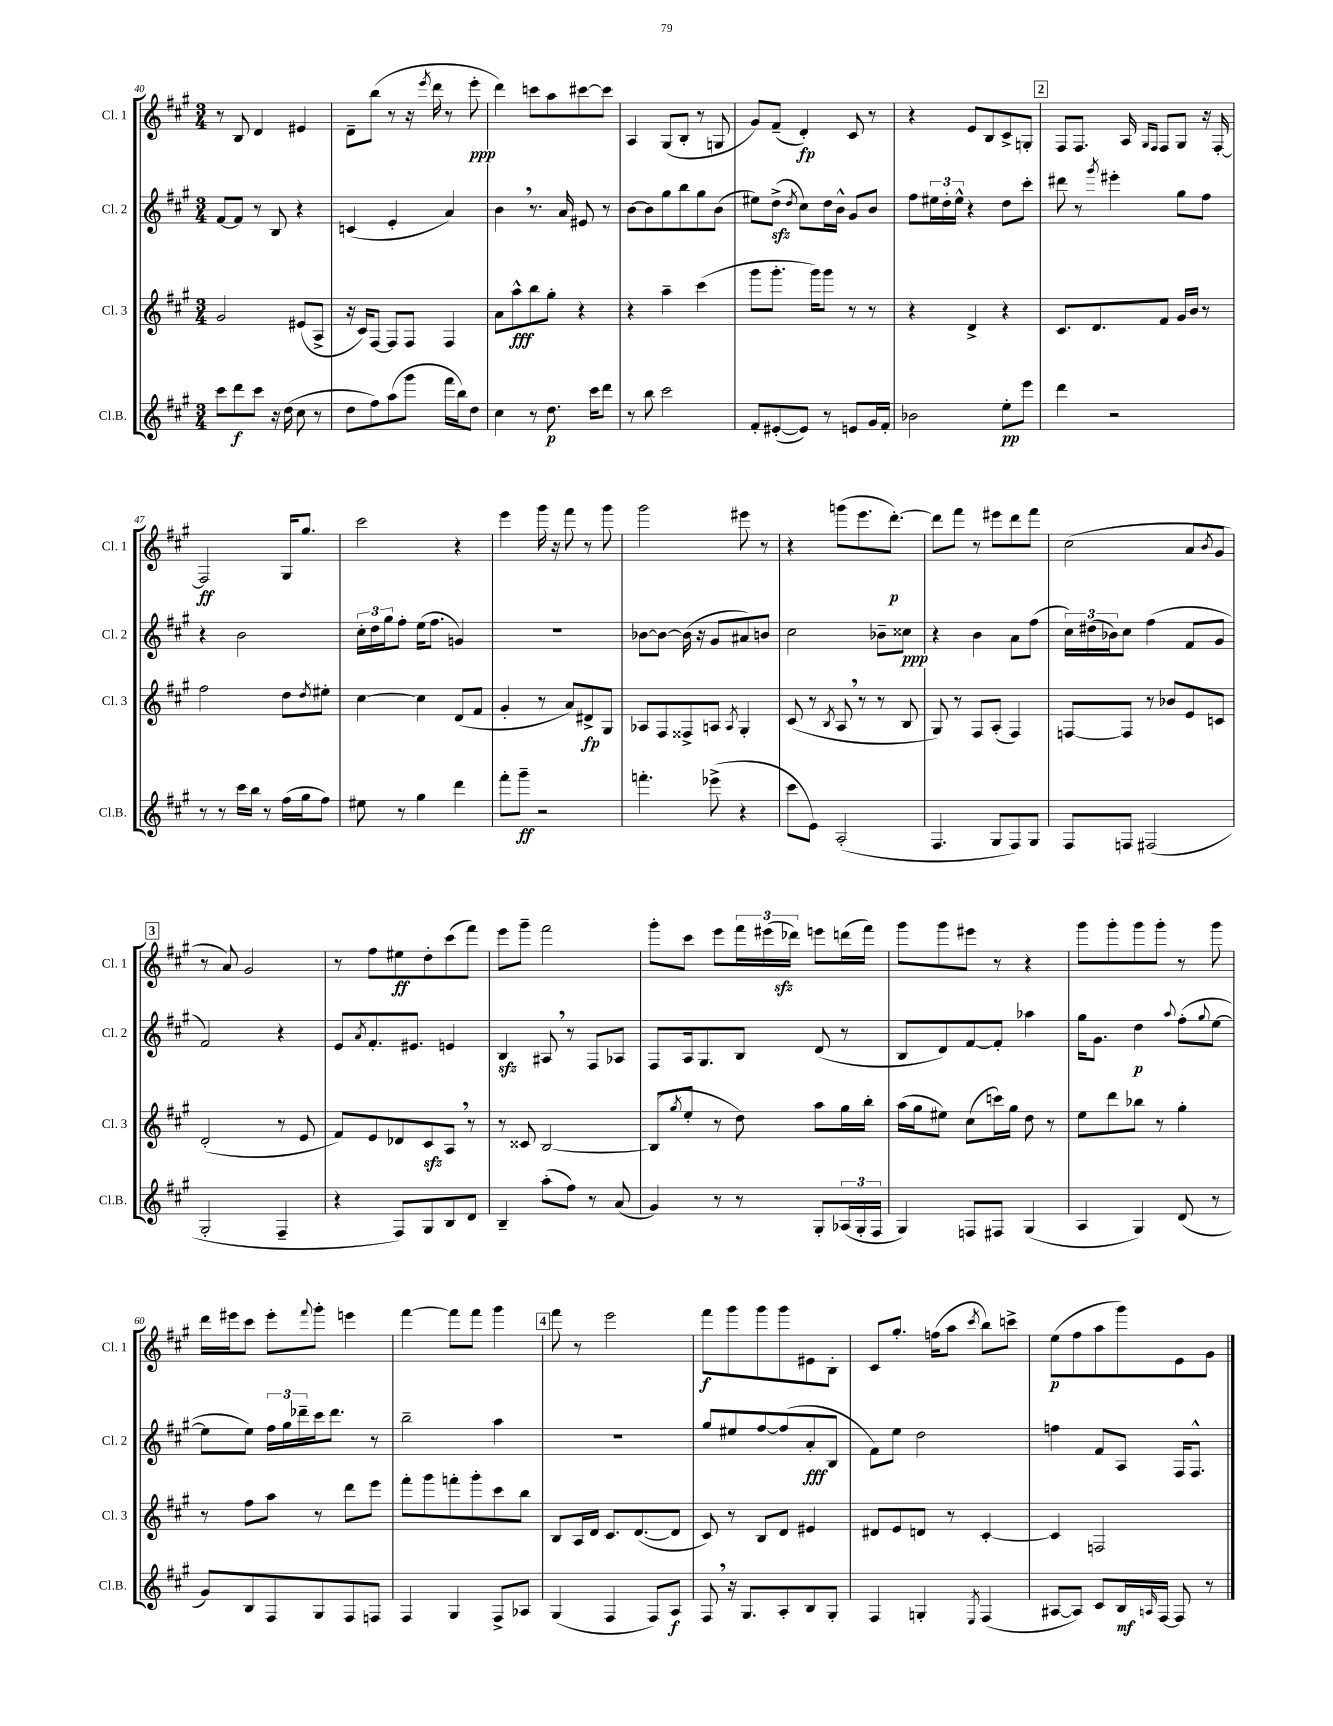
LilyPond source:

<<
\new StaffGroup <<
\new Staff = "s0" \with { instrumentName = "Cl. 1" shortInstrumentName = "Cl. 1" } {
    \clef treble \key a \major \numericTimeSignature \time 3/4
    r8 b8 d'4 eis'4 |
    d'8-- b''8( r8 r16 \acciaccatura { e'''8 } d'''16 r8 e'''8-.\ppp |
    d'''4) c'''8 a''8 cis'''8~ cis'''8 |
    a4 gis8( b8-. r8 g8 |
    gis'8) fis'8--( d'4-.\fp) cis'8 r8 |
    r4 e'8 b8 cis'8-> g8-. |
    \mark \markup { \box "2" } fis8 fis8. a16 \grace { gis16 fis16 } fis8 gis8 r16 fis16~-. |
    fis2\ff gis16 gis''8. |
    cis'''2 r4 |
    e'''4 gis'''16 r16 fis'''8 r8 gis'''8 |
    gis'''2 eis'''8 r8 |
    r4 g'''8( e'''8. d'''8.~-.\p) |
    d'''8 fis'''8 r8 eis'''8 d'''8 fis'''8 |
    cis''2( a'8 \acciaccatura { b'8 } gis'8 |
    \mark \markup { \box "3" } r8 a'8) gis'2 |
    r8 fis''8 eis''8\ff d''8-. cis'''8( fis'''8) |
    e'''8 gis'''8-- fis'''2 |
    gis'''8-. cis'''8 e'''8 \tuplet 3/2 { fis'''16 eis'''16( des'''16\sfz) } e'''8 d'''16( fis'''16) |
    gis'''8 gis'''8 eis'''8 r8 r4 |
    gis'''8 gis'''8-. gis'''8 gis'''8-. r8 gis'''8 |
    d'''16 eis'''16 cis'''8 eis'''8-. \appoggiatura { fis'''8 } gis'''8-. e'''4 |
    fis'''4~ fis'''8 fis'''8 gis'''4 |
    \mark \markup { \box "4" } fis'''8 r8 e'''2 |
    fis'''8\f gis'''8 gis'''8 gis'''8 eis'8 b8-. |
    cis'8 gis''8.-. f''16( a''8 \acciaccatura { cis'''8 } b''8) c'''8-> |
    e''8\p( fis''8 a''8 gis'''8) e'8 gis'8 \bar "|." |
}
\new Staff = "s1" \with { instrumentName = "Cl. 2" shortInstrumentName = "Cl. 2" } {
    \clef treble \key a \major \numericTimeSignature \time 3/4
    fis'8~ fis'8 r8 b8 r4 |
    c'4( e'4-. a'4) |
    b'4 \breathe r8. a'16 eis'8 r8 |
    b'8~ b'8 gis''8 b''8 gis''8 b'8( |
    eis''8) d''8->\sfz( \acciaccatura { d''8 } cis''8) d''16 b'16-^ gis'8 b'8 |
    fis''8 \tuplet 3/2 { eis''16 d''16-. eis''16-^ } r4 d''8 cis'''8-. |
    \mark \markup { \box "2" } dis'''8 r8 \acciaccatura { gis'''8 } eis'''4-. gis''8 fis''8 |
    r4 b'2 |
    \tuplet 3/2 { cis''16-. d''16 gis''16 } fis''8-. e''16( fis''8. g'4) |
    R2. |
    bes'8~ bes'8~ bes'16( r16 gis'8 ais'8) b'8 |
    cis''2 bes'8-- cisis''8\ppp |
    r4 b'4 a'8 fis''8( |
    \tuplet 3/2 { cis''16) dis''16( bes'16) } cis''8 fis''4( fis'8 gis'8 |
    \mark \markup { \box "3" } fis'2) r4 |
    e'8 \acciaccatura { a'8 } fis'8.-. eis'8. e'4 |
    b4\sfz ais8 \breathe r8 fis8 aes8 |
    fis8 a16 gis8. b8 d'8( r8 |
    b8 d'8) fis'8~ fis'8-. aes''4 |
    gis''16 gis'8. d''4\p \appoggiatura { a''8 } fis''8-.( \appoggiatura { gis''8 } e''8~ |
    e''8 e''8) \tuplet 3/2 { fis''16 gis''16 des'''16-- } cis'''16 des'''8. r8 |
    b''2-- a''4 |
    \mark \markup { \box "4" } R2. |
    gis''8 eis''8 fis''8~ fis''8( a'8-.\fff b8 |
    fis'8) e''8 d''2 |
    f''4 fis'8 a8 fis16 fis8.-^ \bar "|." |
}
\new Staff = "s2" \with { instrumentName = "Cl. 3" shortInstrumentName = "Cl. 3" } {
    \clef treble \key a \major \numericTimeSignature \time 3/4
    gis'2 eis'8( a8-> |
    r16 cis'16) fis8~ fis8 fis8 fis4 |
    a'8 a''8-^\fff b''8 gis''8-. r4 |
    r4 a''4-- cis'''4( |
    gis'''8 gis'''8.-. gis'''16) gis'''8 r8 r8 |
    r4 d'4-> r4 |
    \mark \markup { \box "2" } cis'8. d'8. fis'8 gis'16 b'16 r8 |
    fis''2 d''8 \acciaccatura { d''8 } eis''8-. |
    cis''4~ cis''4 d'8( fis'8 |
    gis'4-. r8 a'8) dis'8->\fp gis8 |
    aes8 fis8 fisis8-> a8 \acciaccatura { a8 } gis4-. |
    cis'8( r8 \acciaccatura { b8 } a8 \breathe r8 r8 b8 |
    gis8) r8 fis8 a8-.( fis4) |
    f8~ f8 r8 bes'8 e'8 c'8 |
    \mark \markup { \box "3" } d'2-.( r8 e'8 |
    fis'8) e'8 des'8 cis'8\sfz a8 \breathe r8 |
    r8 cisis'8 b2~ |
    b8( \acciaccatura { gis''8 } e''8-. r8 d''8) a''8 gis''16 b''16-. |
    a''16( gis''16 eis''8) cis''8( c'''16) gis''16 d''8 r8 |
    e''8 d'''8 bes''8 r8 gis''4-. |
    r8 fis''8 a''8 r8 d'''8 e'''8 |
    fis'''8-. gis'''8 f'''8-. gis'''8-. cis'''8 b''8 |
    \mark \markup { \box "4" } b8 a16 d'16 cis'8. d'8.~( d'8 |
    cis'8) r8 b8 d'8 eis'4 |
    dis'8 e'8 d'8 r8 cis'4~-. |
    cis'4 f2 \bar "|." |
}
\new Staff = "s3" \with { instrumentName = "Cl.B." shortInstrumentName = "Cl.B." } {
    \clef treble \key a \major \numericTimeSignature \time 3/4
    cis'''8 d'''8\f cis'''8 r16 d''16( cis''8 r8 |
    d''8 fis''8) a''8( gis'''8 fis'''16 b''16) d''8 |
    cis''4 r8 d''8.\p cis'''16 d'''8 |
    r8 b''8 cis'''2 |
    fis'8-. eis'8~-.( eis'8) r8 e'8 gis'16 fis'16-. |
    bes'2 e''8-.\pp e'''8 |
    \mark \markup { \box "2" } d'''4 r2 |
    r8 r8 cis'''16 b''16 r8 fis''16( gis''16 fis''8) |
    eis''8 r8 gis''4 d'''4 |
    fis'''8-. gis'''8--\ff r2 |
    f'''4.-. ees'''8->( r4 |
    cis'''8 e'8) a2-.( |
    fis4. gis8 fis8) gis8 |
    fis8 f8 fis2( |
    \mark \markup { \box "3" } gis2-. fis4-- |
    r4 fis8) gis8 b8 d'8 |
    b4-- a''8-.( fis''8) r8 a'8( |
    gis'4) r8 r8 gis8-. \tuplet 3/2 { aes16( gis16-. fis16 } |
    gis4) f8 fis8 gis4( |
    a4 gis4) d'8( r8 |
    gis'8) b8 fis8 gis8 fis8 f8 |
    fis4 gis4 fis8-> aes8 |
    \mark \markup { \box "4" } gis4( fis4 fis8) a8\f |
    fis8 \breathe r16 gis8. a8-. b8 gis8-. |
    fis4 g4-. \acciaccatura { e8 } fis4( |
    ais8~ ais8) cis'8 b16\mf \grace { a16 } fis16~ fis8 r8 \bar "|." |
}
>>
>>
\layout { \context { \Score currentBarNumber = #40 } }
